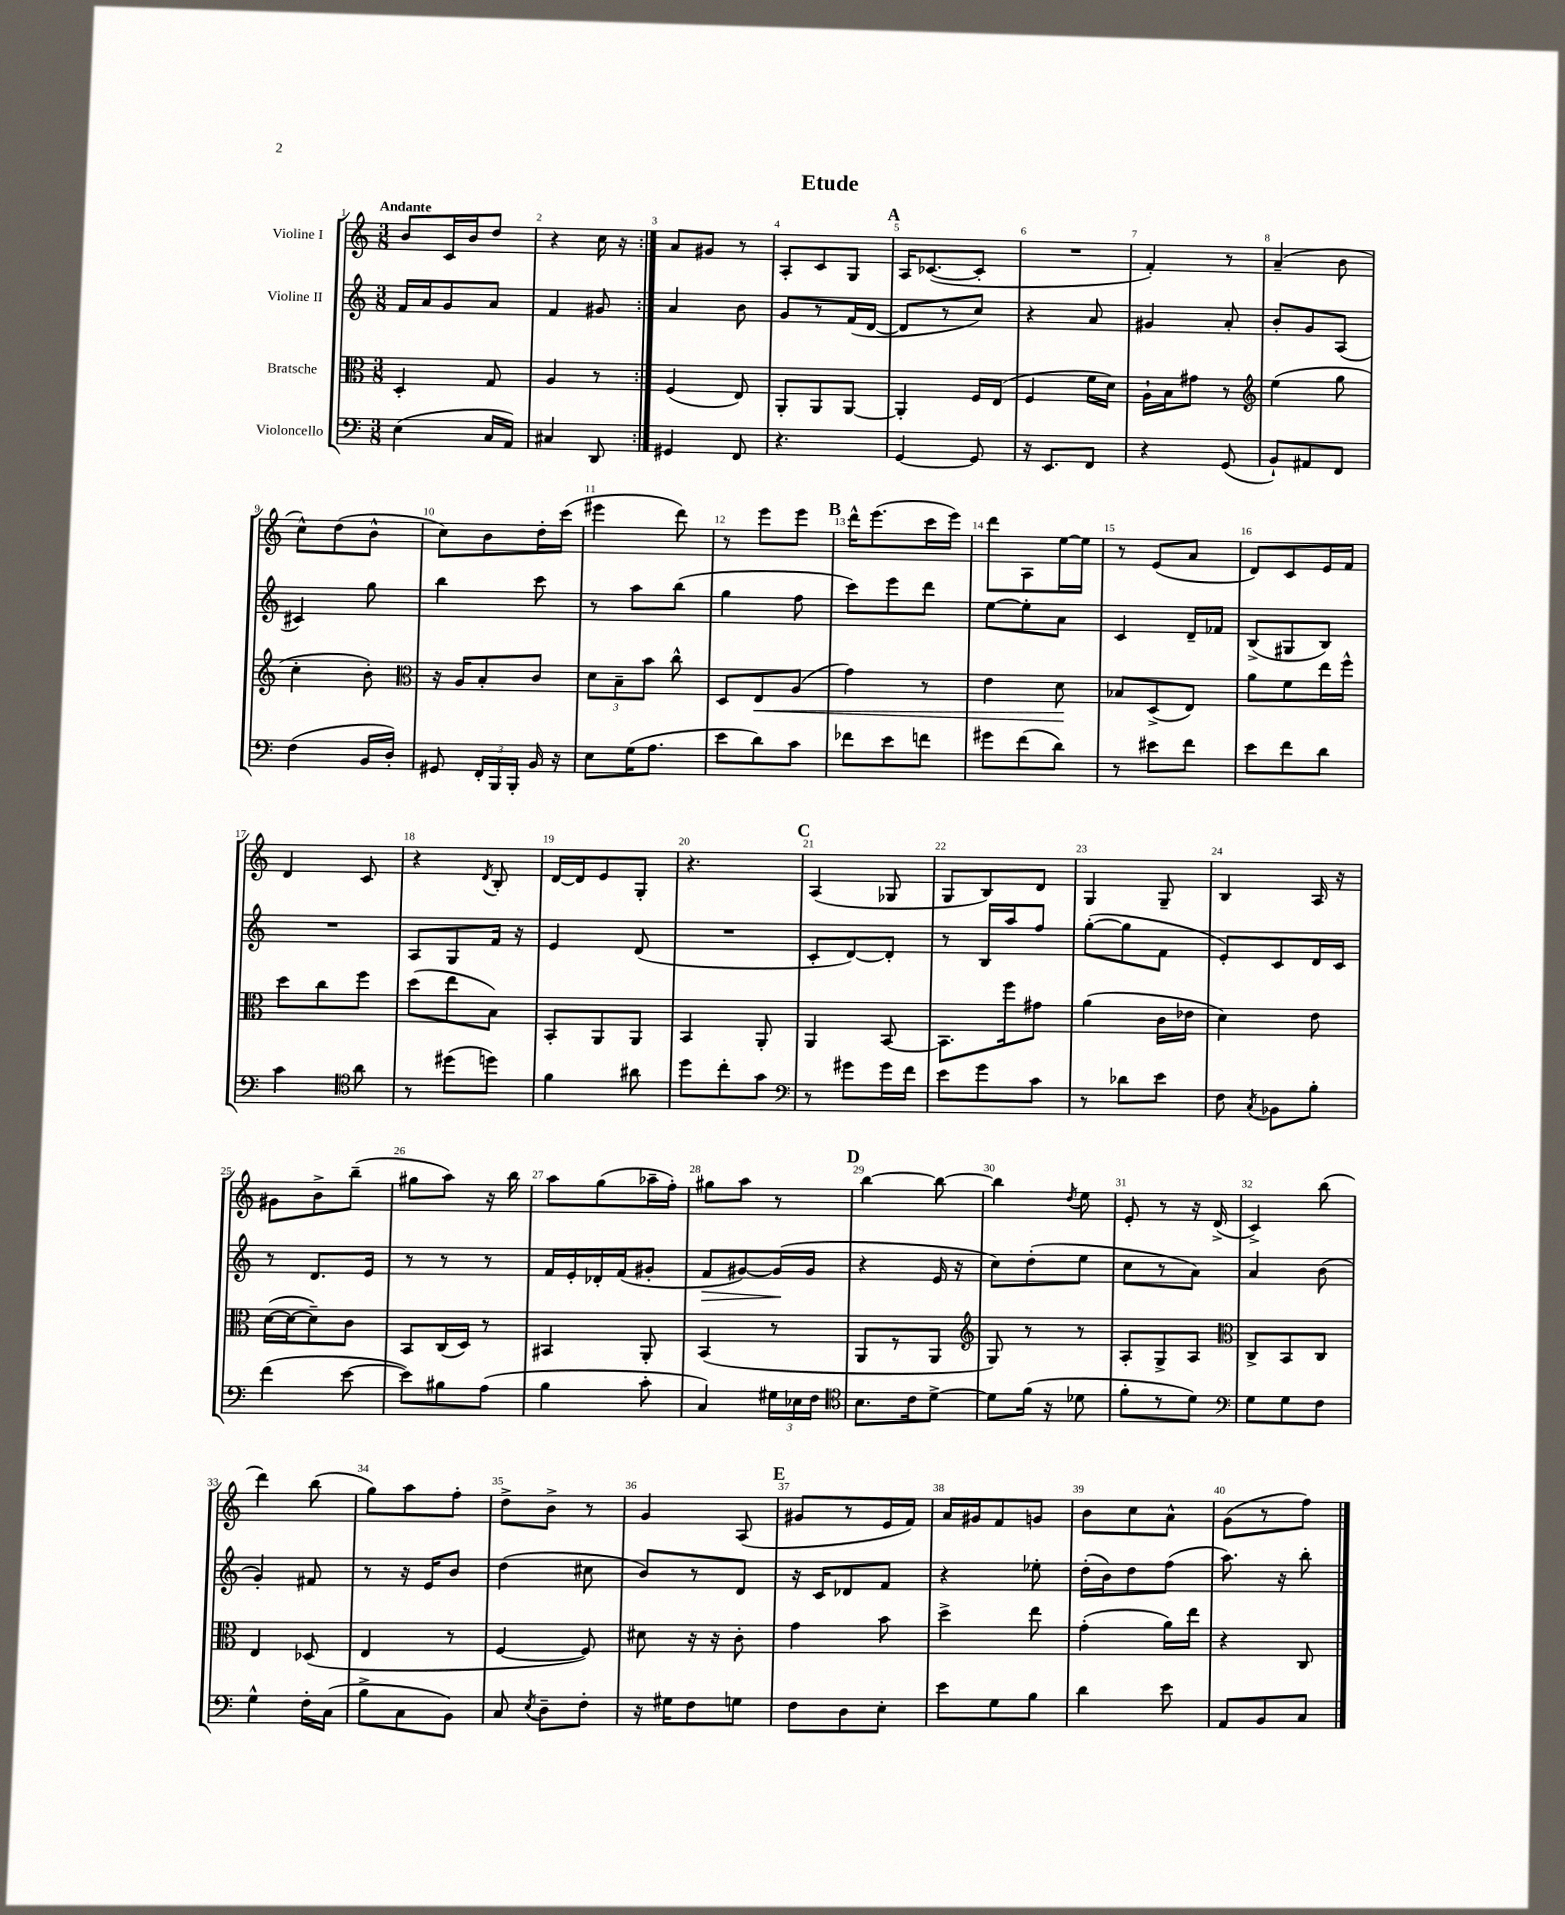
\header { title = "Etude" }
<<
\new StaffGroup <<
\new Staff = "s0" \with { instrumentName = "Violine I" } {
    \clef treble \key c \major \numericTimeSignature \time 3/8 \tempo "Andante"
    \autoBeamOff \repeat volta 2 { b'8[ c'16 b'16 d''8] |
    r4 c''16 r16 | }
    a'8[ gis'8] r8 |
    a8[-. c'8 g8] |
    \mark \markup { \bold "A" } a16[ ces'8.~( ces'8]-. |
    R4. |
    f'4-.) r8 |
    a'4--( b'8 |
    c''8[-^) d''8( b'8]-^ |
    c''8[) b'8 d''16-. c'''16]( |
    eis'''4 d'''8) |
    r8 e'''8[ e'''8] |
    \mark \markup { \bold "B" } d'''16[-^ e'''8.( c'''16 e'''16]) |
    d'''8[ a8 e''16~ e''16] |
    r8 e'8[( a'8] |
    d'8[) c'8 e'16 f'16] |
    d'4 c'8 |
    r4 \acciaccatura { d'8 } b8-. |
    d'16[~ d'16 e'8 g8]-. |
    r4. |
    \mark \markup { \bold "C" } a4( ges8 |
    g8[ b8) d'8] |
    g4 g8-- |
    b4 a16 r16 |
    gis'8[ b'8-> b''8]--( |
    gis''8[ a''8]) r16 b''16 |
    a''8[ g''8( aes''16-- f''16]-.) |
    gis''8[ a''8] r8 |
    \mark \markup { \bold "D" } b''4~ b''8~ |
    b''4 \acciaccatura { d''8 } e''8 |
    e'8-. r8 r16 d'16->( |
    c'4->) b''8( |
    d'''4) b''8( |
    g''8[) a''8 f''8]-. |
    d''8[-> b'8]-> r8 |
    g'4 a8( |
    \mark \markup { \bold "E" } gis'8[ r8 e'16 f'16]) |
    a'16[ gis'16 f'8 g'8] |
    b'8[ c''8 a'8]-^ |
    g'8[( r8 f''8]) \bar "|." |
}
\new Staff = "s1" \with { instrumentName = "Violine II" } {
    \clef treble \key c \major \numericTimeSignature \time 3/8
    \autoBeamOff \repeat volta 2 { f'16[ a'16 g'8 a'8] |
    f'4 gis'8 | }
    a'4 b'8 |
    g'8[ r8 f'16( d'16]~ |
    \mark \markup { \bold "A" } d'8[ r8 c''8]) |
    r4 a'8 |
    gis'4 a'8-. |
    b'8[-. g'8 a8]( |
    cis'4) g''8 |
    b''4 c'''8 |
    r8 a''8[ b''8]( |
    g''4 f''8 |
    \mark \markup { \bold "B" } c'''8[) e'''8 d'''8] |
    e''8[~ e''8-. a'8] |
    c'4 d'16[-- fes'16] |
    b8[->( gis8 b8]) |
    R4. |
    a8[ g8 f'16] r16 |
    e'4 d'8( |
    R4. |
    \mark \markup { \bold "C" } c'8[-. d'8~) d'8]-. |
    r8 b16[ a''16 f''8] |
    g''8[~-.( g''8 f'8] |
    e'8[-.) c'8 d'16 c'16] |
    r8 d'8.[ e'16] |
    r8 r8 r8 |
    f'16[ e'16-. des'16-. f'16( gis'8]-. |
    f'8[\> gis'8~) gis'16\!( gis'16] |
    \mark \markup { \bold "D" } r4 e'16 r16 |
    c''8[) d''8-.( e''8] |
    c''8[ r8 a'8]) |
    a'4 b'8( |
    g'4-.) fis'8 |
    r8 r16 e'16[ b'8] |
    d''4( cis''8 |
    b'8[) r8 d'8] |
    \mark \markup { \bold "E" } r16 c'16[ des'8 f'8] |
    r4 ees''8-. |
    d''16[-.( b'16) d''8 f''8]( |
    a''8.) r16 b''8-. \bar "|." |
}
\new Staff = "s2" \with { instrumentName = "Bratsche" } {
    \clef alto \key c \major \numericTimeSignature \time 3/8
    \autoBeamOff \repeat volta 2 { d4-. g8 |
    a4 r8 | }
    f4( e8) |
    a,8[-. a,8 a,8]~ |
    \mark \markup { \bold "A" } a,4-. f16[ e16]( |
    f4 f'16[ d'16]) |
    a16[-! b16 gis'8] r8 |
    \clef treble e''4( g''8 |
    c''4-. b'8-.) |
    \clef alto r16 a16[ b8-. c'8] |
    \tuplet 3/2 { d'8[ b8-- b'8] } c''8-^ |
    d8[ e8\< a8]( |
    \mark \markup { \bold "B" } g'4) r8 |
    e'4 d'8\! |
    bes8[ d8->( e8]) |
    a'8[ f'8 e''16 f''16]-^ |
    d''8[ c''8 f''8] |
    d''8[( e''8 b8]) |
    b,8[-. a,8 a,8] |
    b,4 a,8-. |
    \mark \markup { \bold "C" } a,4 b,8~ |
    b,8.[ f''16 gis'8] |
    a'4( c'16[ ees'16] |
    d'4) e'8 |
    d'16[~( d'16~ d'8--) c'8] |
    b,8[ c16( d16]) r8 |
    bis,4 a,8-. |
    b,4( r8 |
    \mark \markup { \bold "D" } a,8[ r8 a,8] |
    \clef treble g8) r8 r8 |
    a8[-. g8-> a8] |
    \clef alto c8[-> b,8 c8] |
    e4 des8( |
    e4 r8 |
    f4~ f8) |
    dis'8 r16 r16 c'8-. |
    \mark \markup { \bold "E" } g'4 b'8 |
    d''4-> e''8 |
    g'4-.( a'16[) e''16] |
    r4 c8 \bar "|." |
}
\new Staff = "s3" \with { instrumentName = "Violoncello" } {
    \clef bass \key c \major \numericTimeSignature \time 3/8
    \autoBeamOff \repeat volta 2 { e4( c16[ a,16]) |
    cis4 d,8 | }
    gis,4 f,8 |
    r4. |
    \mark \markup { \bold "A" } g,4~ g,8 |
    r16 e,8.[ f,8] |
    r4 g,8( |
    b,8[-!) ais,8 f,8] |
    f4( b,16[ d16]-.) |
    gis,8 \tuplet 3/2 { f,16[-. b,,16 b,,16]-. } b,16 r16 |
    e8[ g16( a8.] |
    e'8[ d'8) c'8] |
    \mark \markup { \bold "B" } fes'8[ e'8 f'8] |
    gis'8[ f'8( d'8]) |
    r8 eis'8[ f'8] |
    e'8[ f'8 d'8] |
    c'4 \clef tenor a'8 |
    r8 dis''8[( d''8]) |
    f'4 ais'8 |
    d''8[ c''8-. g'8] |
    \mark \markup { \bold "C" } \clef bass r8 gis'8[ gis'16 f'16] |
    e'8[ g'8 c'8] |
    r8 des'8[ e'8] |
    f8 \acciaccatura { c8 } bes,8[ b8]-. |
    f'4( e'8~ |
    e'8[) bis8 a8]( |
    b4 c'8-. |
    c4) \tuplet 3/2 { gis16[ ees16 f16] } |
    \mark \markup { \bold "D" } \clef tenor b8.[ c'16 d'8]~-> |
    d'8[ f'16]( r16 des'8 |
    f'8[-. r8 d'8]) |
    \clef bass g8[ g8 f8] |
    g4-^ f16[-. c16]( |
    b8[-> c8 b,8]) |
    c8 \acciaccatura { e8 } d8[-- f8]-. |
    r16 gis16[ f8 g8] |
    \mark \markup { \bold "E" } f8[ d8 e8]-. |
    e'8[ g8 b8] |
    d'4 e'8 |
    a,8[ b,8 c8] \bar "|." |
}
>>
>>
\layout { \context { \Score \override BarNumber.break-visibility = ##(#f #t #t) barNumberVisibility = #all-bar-numbers-visible } }
